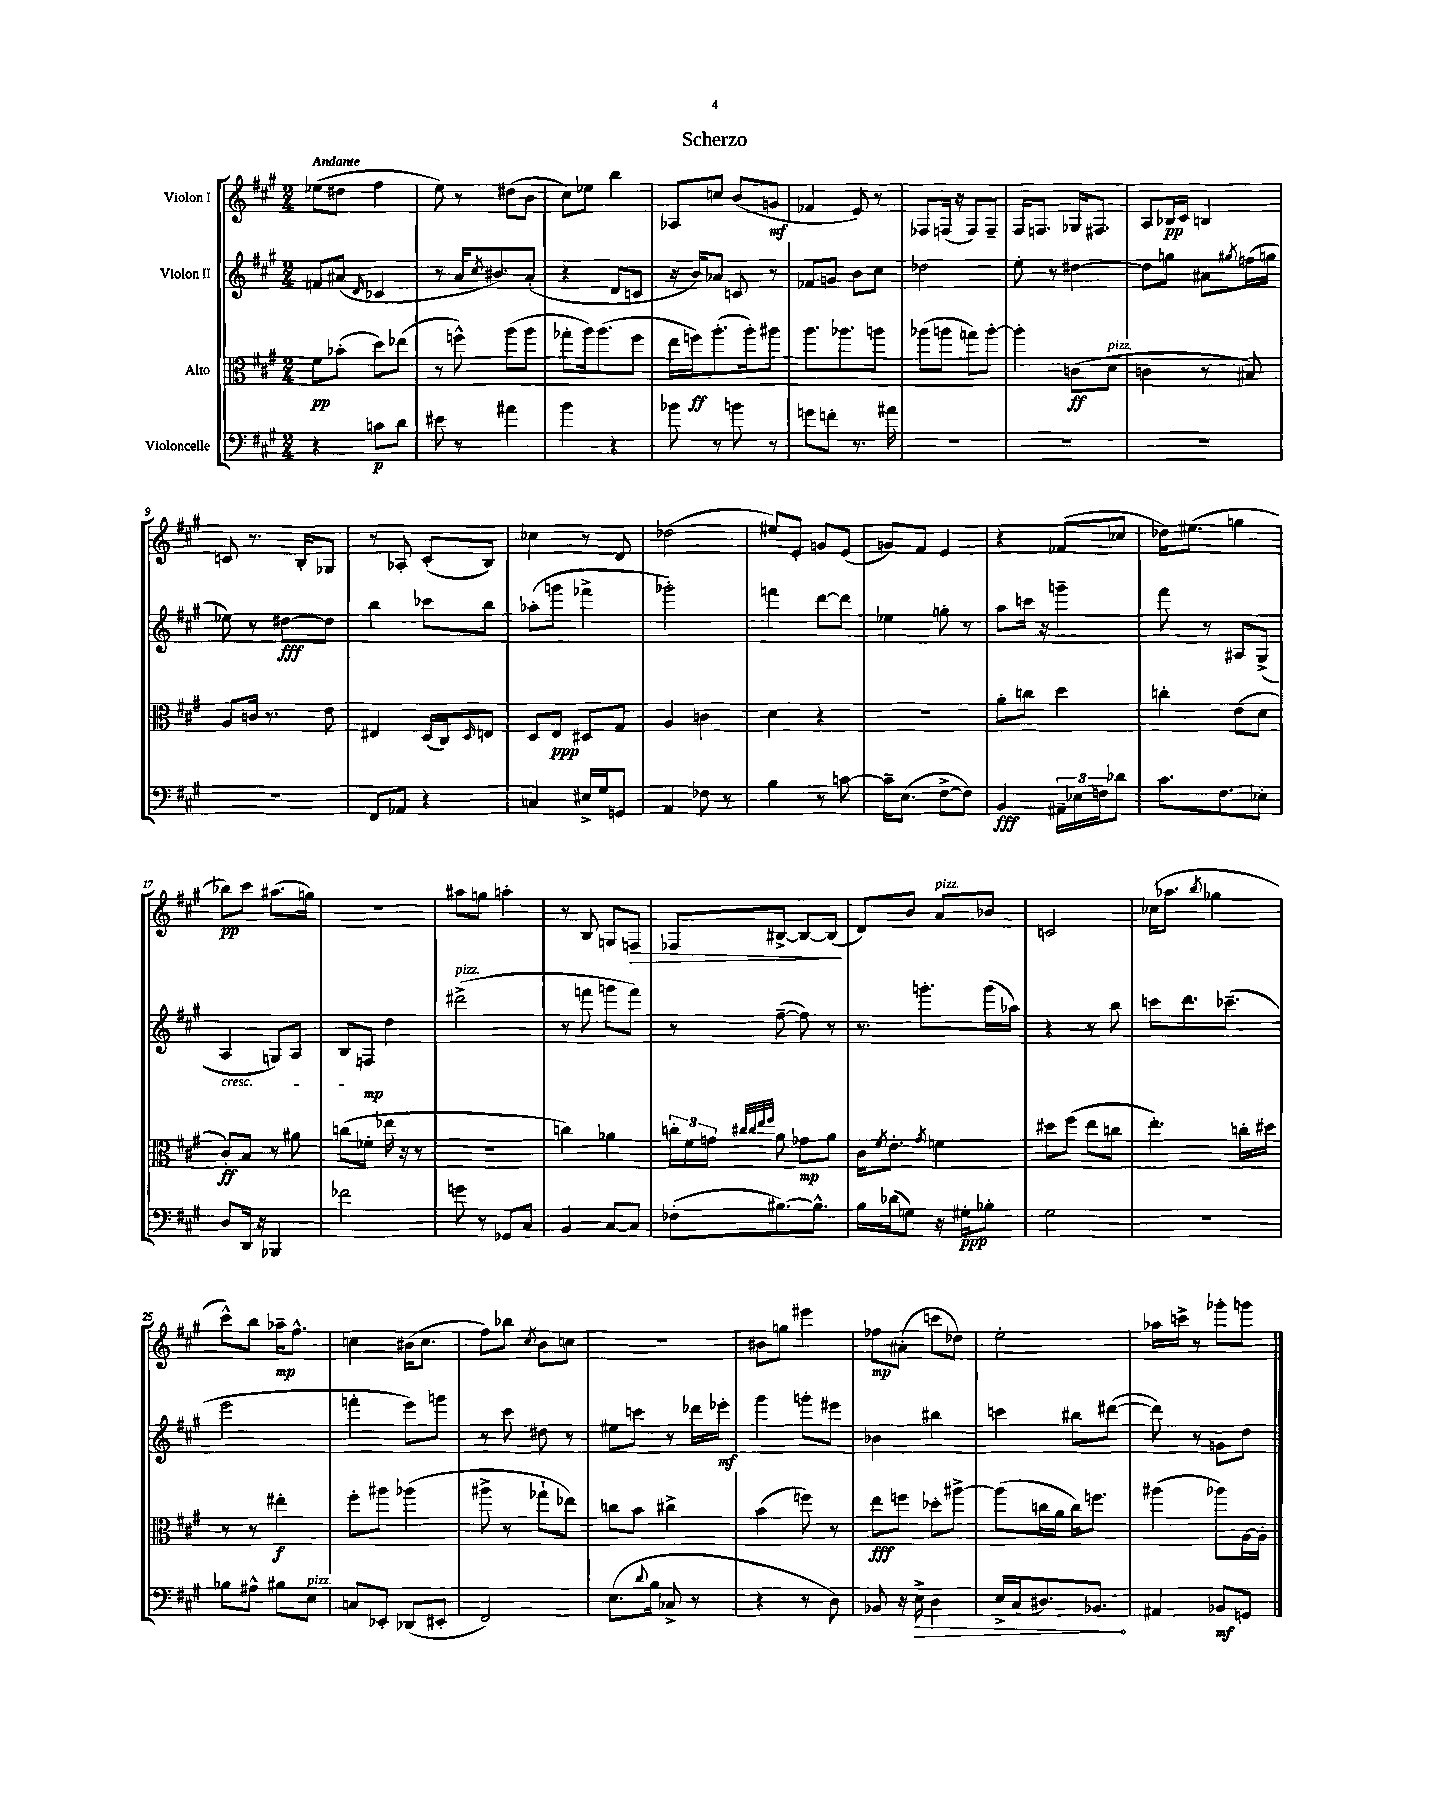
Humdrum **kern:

**kern	**kern	**kern	**kern
*staff4	*staff3	*staff2	*staff1
*clefF4	*clefC3	*clefG2	*clefG2
*k[f#c#g#]	*k[f#c#g#]	*k[f#c#g#]	*k[f#c#g#]
*M2/4	*M2/4	*M2/4	*M2/4
4r	8f#	8f	(8ee-
.	(8b-'	(8a#	8dd#
.	.	16qqd	.
8c	8dd)	4c-	4ff#
8d	(8ee-	.	.
=	=	=	=
8e#	8r	8r	8ee)
8r	8ff^^)	16a	8r
.	.	8qcc#	.
.	.	8.b#)	.
4a#	(8aa	.	(8dd#
.	8aa	(8a'	8b
=	=	=	=
4b	8gg-'	4r	8cc#)
.	16aa)	.	8ee-
.	(8.aa	.	.
4r	.	8d	4bb
.	8ff#	8c	.
=	=	=	=
8b-	16ee	16r	8A-
.	16ff)	16b)	.
8r	(8.aa'	8a-	8cc
8b	.	8c	(8b
.	16aa')	.	.
8r	8aa#	8r	8g
=	=	=	=
8g	8.aa	8f-	4f-
8f'	.	8g	.
.	8.aa-	.	.
8.r	.	8b	8e)
.	8aa	8cc#	8r
16a#	.	.	.
=	=	=	=
2r	(8aa-	2dd-	8F-
.	8aa	.	(16F
.	.	.	16r
.	8gg)	.	8F)
.	[8aa'	.	8F~
=	=	=	=
2r	4aa']	8ee'	16F#
.	.	.	8.F
.	.	8r	.
.	(8c	[4dd#	16G-
.	.	.	8.F#
.	8d	.	.
=	=	=	=
2r	4c	8dd#]	8A
.	.	8gg	16B-
.	.	.	16c#
.	8r	8a#	4B
.	.	8qgg#	.
.	8B#)	(16ff	.
.	.	16gg	.
=	=	=	=
2r	8A	8ee-)	8c
.	16c	8r	8.r
.	8.r	.	.
.	.	[8dd#	.
.	.	.	16B'
.	8e	8dd#]	8G-
=	=	=	=
8FF#	4E#	4bb	8r
8AA-	.	.	8A-'
4r	(16D	8ccc-	(8c#'
.	16C#)	.	.
.	16qqD	.	.
.	8E	8bb	8B)
=	=	=	=
4C	8D	(8aa-'	4cc-
.	8E	8ggg	.
16E#^	8D#	4fff-^	8r
16G#	.	.	.
8GG	8G#	.	8d
=	=	=	=
4AA	4A	2ggg-')	(2dd-
8F-	4c	.	.
8r	.	.	.
=	=	=	=
4B	4d	4fff	8ee#)
.	.	.	8e'
8r	4r	[8ddd	8g
[8c	.	8ddd]	(8e
=	=	=	=
16c~]	2r	4ee-	8g)
(8.E	.	.	.
.	.	.	8f#
[8F#^	.	8gg'	4e
8F#])	.	8r	.
=	=	=	=
4BB	8a'	8aa	4r
.	8cc	16ccc	.
.	.	16r	.
24AA#~	4dd	4ggg~	(8f-
24E-	.	.	.
24F	.	.	.
8d-	.	.	8cc-
=	=	=	=
8.c#	4cc'	8fff#	16dd-)
.	.	.	(8.ee#
.	.	8r	.
8.F#	.	.	.
.	(8e	8A#	4gg
8E-'	8d	(8G#^	.
=	=	=	=
8D	8c#')	4A	8bb-)
16DD	8B	.	8ccc#
16r	.	.	.
4BBB-	8r	8G)	(8.aa#
.	8a#	8A	.
.	.	.	16gg)
=	=	=	=
2f-	(8cc	8B	2r
.	8f-'	8F	.
.	16ee-	4dd	.
.	16r	.	.
.	8r	.	.
=	=	=	=
8g	2r	(2ddd#^	8aa#
8r	.	.	8gg
8GG-	.	.	4aa'
8C#	.	.	.
=	=	=	=
4BB	4cc)	8r	8r
.	.	8fff	8B
[8C#	4a-	8ggg	8G
8C#]	.	8fff)	8F
=	=	=	=
(8F-'	24cc'	8r	8F-
.	24f#	.	.
.	24g	.	.
.	32qqcc#	.	.
.	32qqcc#	.	.
.	32qqee	.	.
.	32qqff#	.	.
[8.B#)	8a	([8ff#~	[8B#^
.	8g-	8ff#])	8B#_
8.B#^^]	.	.	.
.	8a	8r	(8B#]
=	=	=	=
16B	16c#	8.r	8d)
.	8qf#	.	.
(16d-	8.e'	.	.
8G)	.	.	8b
.	.	8.ggg'	.
.	8qg#	.	.
16r	4f	.	8a
16G#'	.	.	.
8B-'	.	(16ggg	8b-
.	.	16aa-)	.
=	=	=	=
2G#	8dd#	4r	2c
.	(8ff#	.	.
.	8ee	8r	.
.	8cc	8bb	.
=	=	=	=
2r	4.ee')	8ccc	(16cc-
.	.	.	8.aa-
.	.	8.ddd	.
.	.	.	8qbb
.	.	.	4gg-
.	.	(8.ccc-~	.
.	16cc'	.	.
.	16dd#	.	.
=	=	=	=
8B-	8r	2eee	8ccc#^^)
8A#^^	8r	.	8bb
8B#	4ee#'	.	16aa-~
.	.	.	8.ff#^^
8E	.	.	.
=	=	=	=
8C	8ff#'	4fff'	4cc
8EE-'	8aa#	.	.
(8DD-	(4aa-	8eee)	(16b#
.	.	.	8.cc
8EE#'	.	8ggg	.
=	=	=	=
2FF#)	8aa#^	8r	8ff#)
.	8r	8ccc#	8bb-
.	.	.	8qcc#
.	8gg-`	8dd#	8b
.	8ee-)	8r	8cc
=	=	=	=
(8.E	8cc	8ee#	2r
.	8b	8ccc	.
8qqd	.	.	.
16B	.	.	.
8C-^	4cc#^	8r	.
8r	.	16ddd-	.
.	.	16eee-'	.
=	=	=	=
4r	(4b	4ggg#	8b#
.	.	.	8gg
8r	8ff)	8ggg'	4eee#
8D)	8r	8eee#	.
=	=	=	=
8BB-	8ee	4b-	8ff-
16r	8ff	.	(8a#'
16E^	.	.	.
4D	8dd-'	4bb#	8ccc
.	[8aa#^	.	8dd-)
=	=	=	=
16E^	(8aa#]	4ccc	2ee'
(16C#	.	.	.
8.D#)	16cc	.	.
.	16a	.	.
.	16cc)	8bb#	.
8.BB-	8.ff	.	.
.	.	([8ddd#	.
=	=	=	=
4AA#	(4aa#	8ddd#])	16aa-
.	.	.	16ccc^
.	.	8r	8r
8BB-	8aa-)	8g	8ggg-'
8GG	[16A	8dd	8ggg
.	16A']	.	.
==	==	==	==
*-	*-	*-	*-
